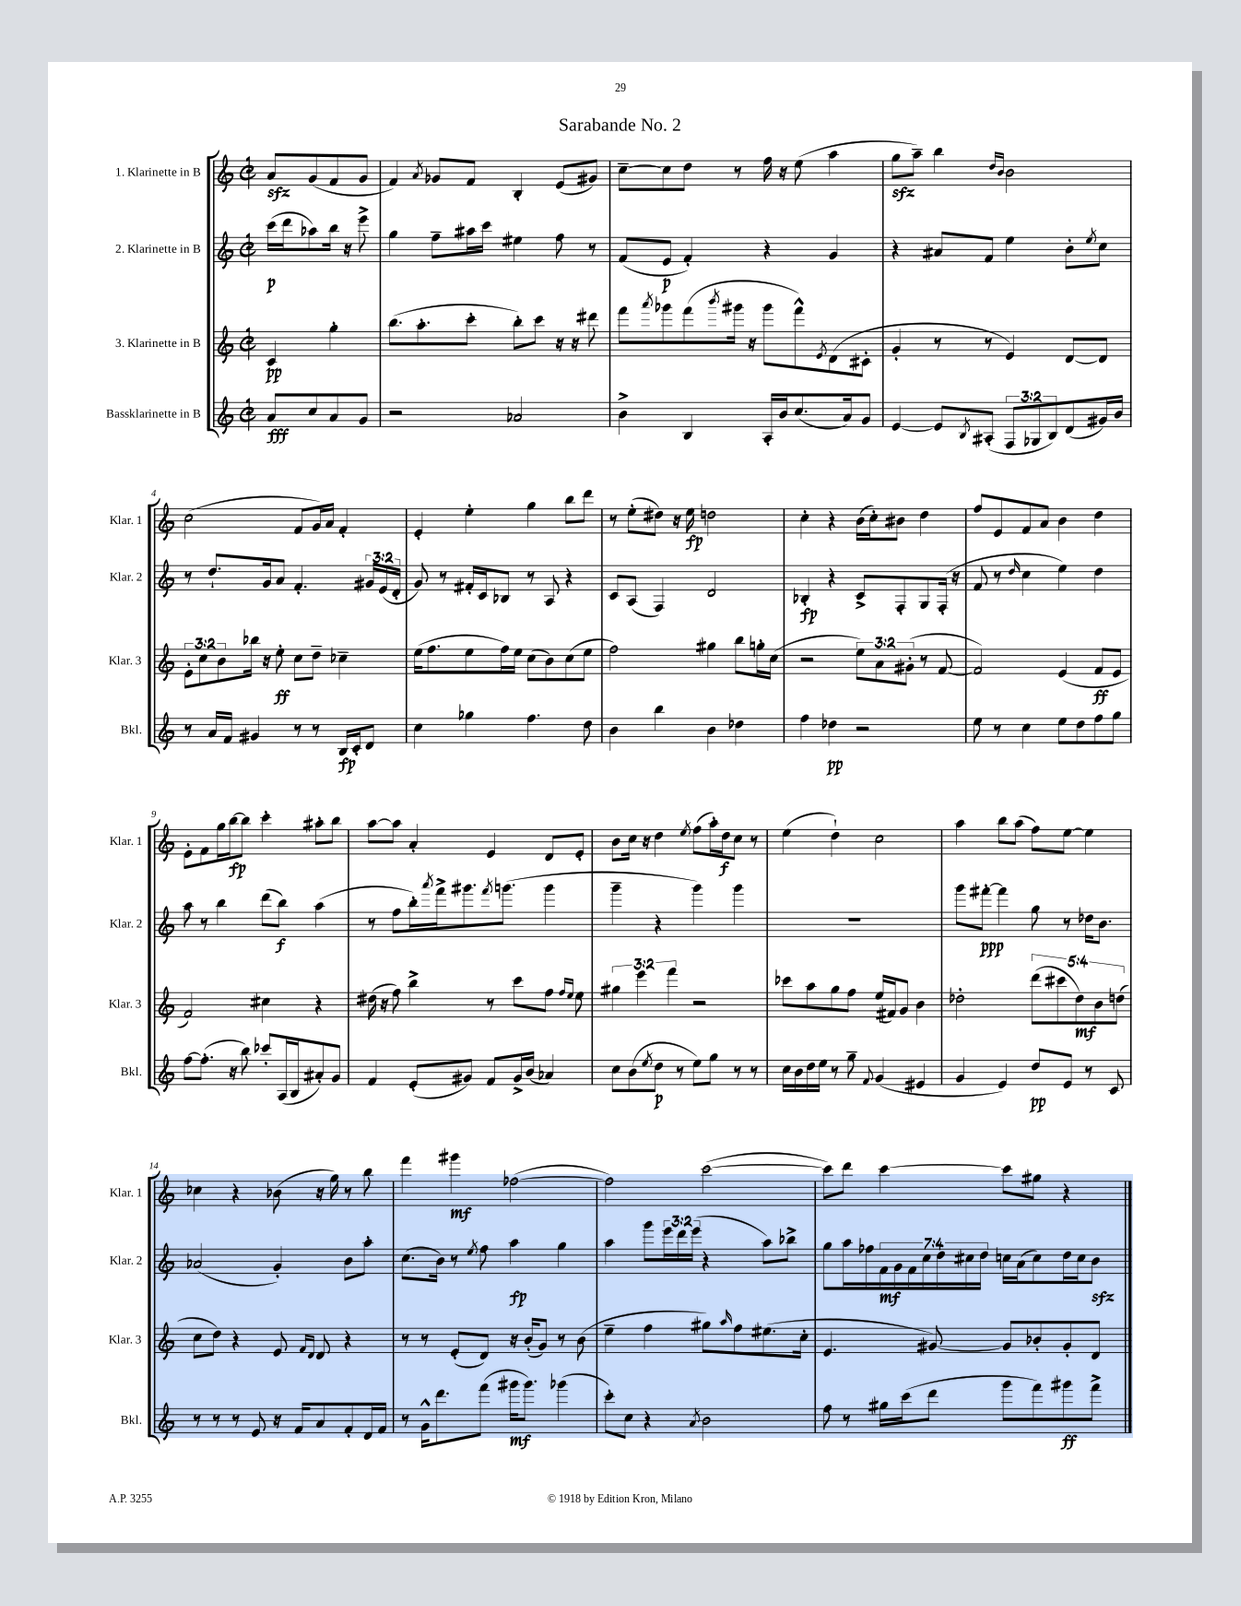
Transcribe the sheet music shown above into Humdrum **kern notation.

**kern	**kern	**kern	**kern
*staff4	*staff3	*staff2	*staff1
*clefG2	*clefG2	*clefG2	*clefG2
*k[]	*k[]	*k[]	*k[]
*M2/2	*M2/2	*M2/2	*M2/2
*met(c|)	*met(c|)	*met(c|)	*met(c|)
8a/L	4c/	(16ccc\LL	8a/L
.	.	16ddd\J	.
8cc/	.	8aa-\)	(8g/
8a/	4gg'\	16bb\Jk	8f/
.	.	16r	.
8g/J	.	8eee^\	8g/J
=	=	=	=
2r	(8.bb\L	4gg\	4f/)
.	8.aa'\	.	.
.	.	.	8qa/
.	.	8ff~\L	8g-/L
.	8ccc'\J	16aa#\L	8f/J
.	.	16ccc\JJ	.
2a-/	8bb'\L)	4ee#\	4B'/
.	8ccc\J	.	.
.	16r	8ff\	(8e/L
.	16r	.	.
.	8ddd#\	8r	8g#/J)
=	=	=	=
4b^\	8fff\L	(8f/L	[8cc~\L
.	8qaaa/	.	.
.	8ggg-\	8e/J	8cc\]
4B/	(8fff\	4f'/)	8dd\J
.	8qbbb/	.	.
.	16ggg#\Jk	.	8r
.	16r	.	.
16A'/LL	8ggg#\L	4r	16ff\
16b/J	.	.	16r
(8.cc/	8fff^^\)	.	(8ee\
.	8qe/	.	.
.	(8d\	4g/	4aa\
16a/k)	.	.	.
8g/J	8c#'\J	.	.
=	=	=	=
[4e/	4g'/	4r	8gg\L
.	.	.	8aa~\J)
8e/]L	8r	8a#/L	4bb\
8qB/	.	.	.
(8A#'/J	8r	8f/J	.
.	.	.	16qqdd/LL
.	.	.	16qqb/JJ
12F/L	4e/)	4ee\	2b\
12G-/	.	.	.
12B/)	.	.	.
(8d/	[8d/L	8b'\L	.
.	.	8qee/	.
16g#/L)	8d/]J	8cc\J	.
16b/JJ	.	.	.
=	=	=	=
8r	12e'\L	8r	(2cc\
.	12cc\	.	.
16a/LL	.	8.dd`/L	.
.	12b\	.	.
16f/JJ	.	.	.
4g#/	16bb-\Jk	.	.
.	16r	16g/k	.
.	8ee'\	8a/J	.
8r	8cc\L	4.f'/	8f/L
8r	8dd~\J	.	16g/L)
.	.	.	16a/JJ
16B/LL	4cc-~\	.	4f'/
16c'/J	.	.	.
8d/J	.	24g#/LL	.
.	.	(24e/	.
.	.	24d'/JJ	.
=	=	=	=
4cc\	(16ee\LK	8g/)	4e'/
.	8.ff\	.	.
.	.	8r	.
4gg-\	8ee\	16f#'/LL	4ee'\
.	.	16c/J	.
.	16ff\L)	8B-/J	.
.	16ee\JJ	.	.
4.ff\	(8cc\L	8r	4gg\
.	8b\)	8A/	.
.	(8cc\	4r	8bb\L
8dd\	8ee\J	.	8ddd\J
=	=	=	=
4b\	2ff\)	8c/L	8r
.	.	(8A/J	(8ee'\L
4bb\	.	4F/)	8dd#\J)
.	.	.	16r
.	.	.	16ee\
4b\	4gg#\	2d/	2dd\
4dd-\	8bb\L	.	.
.	16gg'\L	.	.
.	(16cc\JJ	.	.
=	=	=	=
4ff\	2r	4B-'/	4cc'\
4dd-\	.	4r	4r
2r	12ee\L)	8c^/L	(16b\LL
.	.	.	16cc'\J)
.	12a\	.	.
.	.	8F'/	8b#\J
.	(12g#'\J	.	.
.	8r	8G/	4dd\
.	[8f/	(16F'/Jk	.
.	.	16r	.
=	=	=	=
8ee\	2f/])	8f/	8ff/L
8r	.	8r	8e/
.	.	16qqdd/	.
4cc\	.	4cc\	8f/
.	.	.	8a/J
8ee\L	(4e/	4ee\)	4b\
8dd\	.	.	.
8ff\	8f/L	4dd\	4dd\
8gg\J	8e/J	.	.
=	=	=	=
[8ff\L	2f/)	8aa\	8e'\L
(8.ff'\]J	.	8r	8f\
.	.	4bb\	16gg\L
16r	.	.	[16bb\J
8bb\)	.	.	8bb\]J
8ccc-'/L	4cc#\	(8ddd\L	4ccc'\
(16A/L	.	8bb\J)	.
16B/J	.	.	.
8a#'/)	4r	(4aa\	8aa#'\L
8g/J	.	.	8bb\J
=	=	=	=
4f/	(16dd#\	8r	[8aa\L
.	16r	.	.
.	8ff\)	8ff\L	8aa\]J
(8e'/L	4bb^\	16bb'\L)	4a'/
.	.	8qaaa/	.
.	.	16fff^\J	.
8g#/J)	.	8.ggg#\	.
8f/L	8r	.	4e/
.	.	8qfff/	.
.	.	(8.ggg\J	.
16g#^/L	8ccc\L	.	.
(16b/JJ	.	.	.
4a-/)	8ff\J	4ggg\	8d/L
.	16qqff/LL	.	.
.	16qqee/JJ	.	.
.	8ee\	.	8e'/J
=	=	=	=
8cc\L	6gg#\	4ggg~\	8b\L
(8b\	.	.	16cc\Jk
.	6eee\	.	.
.	.	.	16r
8qee/	.	.	.
8dd\J	.	4r	4dd\
.	6fff\	.	.
8r	.	.	.
.	.	.	8qee/
8ee\L)	2r	4ggg\)	(8ff\L
8gg\J	.	.	16aa'\L)
.	.	.	16dd\J
8r	.	4ggg\	8cc\J
8r	.	.	8r
=	=	=	=
16cc\LL	8ccc-\L	1r	(4ee\
16b\	.	.	.
16dd\	8aa\	.	.
16ee\JJ	.	.	.
8r	8gg\	.	4dd`\)
8gg~\	8ff\J	.	.
8qqf/	.	.	.
(4g/	(16ee/LL	.	2cc\
.	16f#/J)	.	.
.	8g/J	.	.
4e#/	4b\	.	.
=	=	=	=
4g/	2dd-'\	8ggg\L	4aa\
.	.	[8fff#'\J	.
4e/)	.	4fff#\]	8bb\L
.	.	.	(8aa\J
8dd/L	(10ddd\L	8gg\	8ff\L)
.	10ccc#\	.	.
8e/J	.	8r	[8ee\J
.	10dd-\)	.	.
8r	.	16dd-\LK	4ee\]
.	10b\	.	.
.	.	8.b\J	.
8c/	.	.	.
.	(10dd\J	.	.
=	=	=	=
8r	8cc\L	(2a-/	4cc-\
8r	8dd\J)	.	.
8r	4r	.	4r
8e/	.	.	.
16r	8e/	4g'/)	(8b-\
16f/LK	.	.	.
.	16qqf/LL	.	.
.	16qqd/JJ	.	.
8a/	8d/	.	16r
.	.	.	16gg\)
8f'/	4r	8b\L	8r
16d/L	.	8aa'\J	8bb\
16f/JJ	.	.	.
=	=	=	=
8r	8r	(8.cc\L	4fff\
16g^^\LK	8r	.	.
8.ddd\	.	16b\Jk)	.
.	(8e'/L	8r	4ggg#\
.	.	8qee/	.
(8fff\J	8d/J)	8ff\	.
16ggg#\LK	16r	4aa\	([2ff-\
8.ggg#\J)	(16b'/LK	.	.
.	8g/J)	.	.
(4ggg-\	8r	4gg\	.
.	(8b\	.	.
=	=	=	=
8ccc'\L)	4ee~\	4aa\	2ff-\])
8cc\J	.	.	.
4r	4ff\	8ggg\L	.
.	.	24eee\L	.
.	.	24ddd\	.
.	.	(24eee\JJ	.
8qa/	.	.	.
2b\	8gg#\L)	4r	([2ccc\
.	16qqaa/	.	.
.	8ff\	.	.
.	(8.ee#\	8aa\L)	.
.	.	8bb-^\J	.
.	16cc'\Jk	.	.
=	=	=	=
8ff\	4.e/	8gg\L	8ccc\]L)
8r	.	16aa\L	8ddd\J
.	.	16ff-\	.
16gg#\LL	.	28f\	[4ccc\
.	.	28g\	.
(16ccc\J	.	.	.
.	.	28f\	.
.	.	28cc\	.
8ddd\J	[8g#/)	.	.
.	.	28dd\	.
.	.	28cc#\	.
.	.	28dd\JJ	.
8ggg\L	8g#/]L	16cc\LL	8ccc\]L
.	.	(16a\J	.
8fff\)	8b-'/	8cc\)	8gg#\J
8ggg#\	8g#'/	16dd\L	4r
.	.	16cc\J	.
8fff^\J	8d/J	8b\J	.
==	==	==	==
*-	*-	*-	*-
